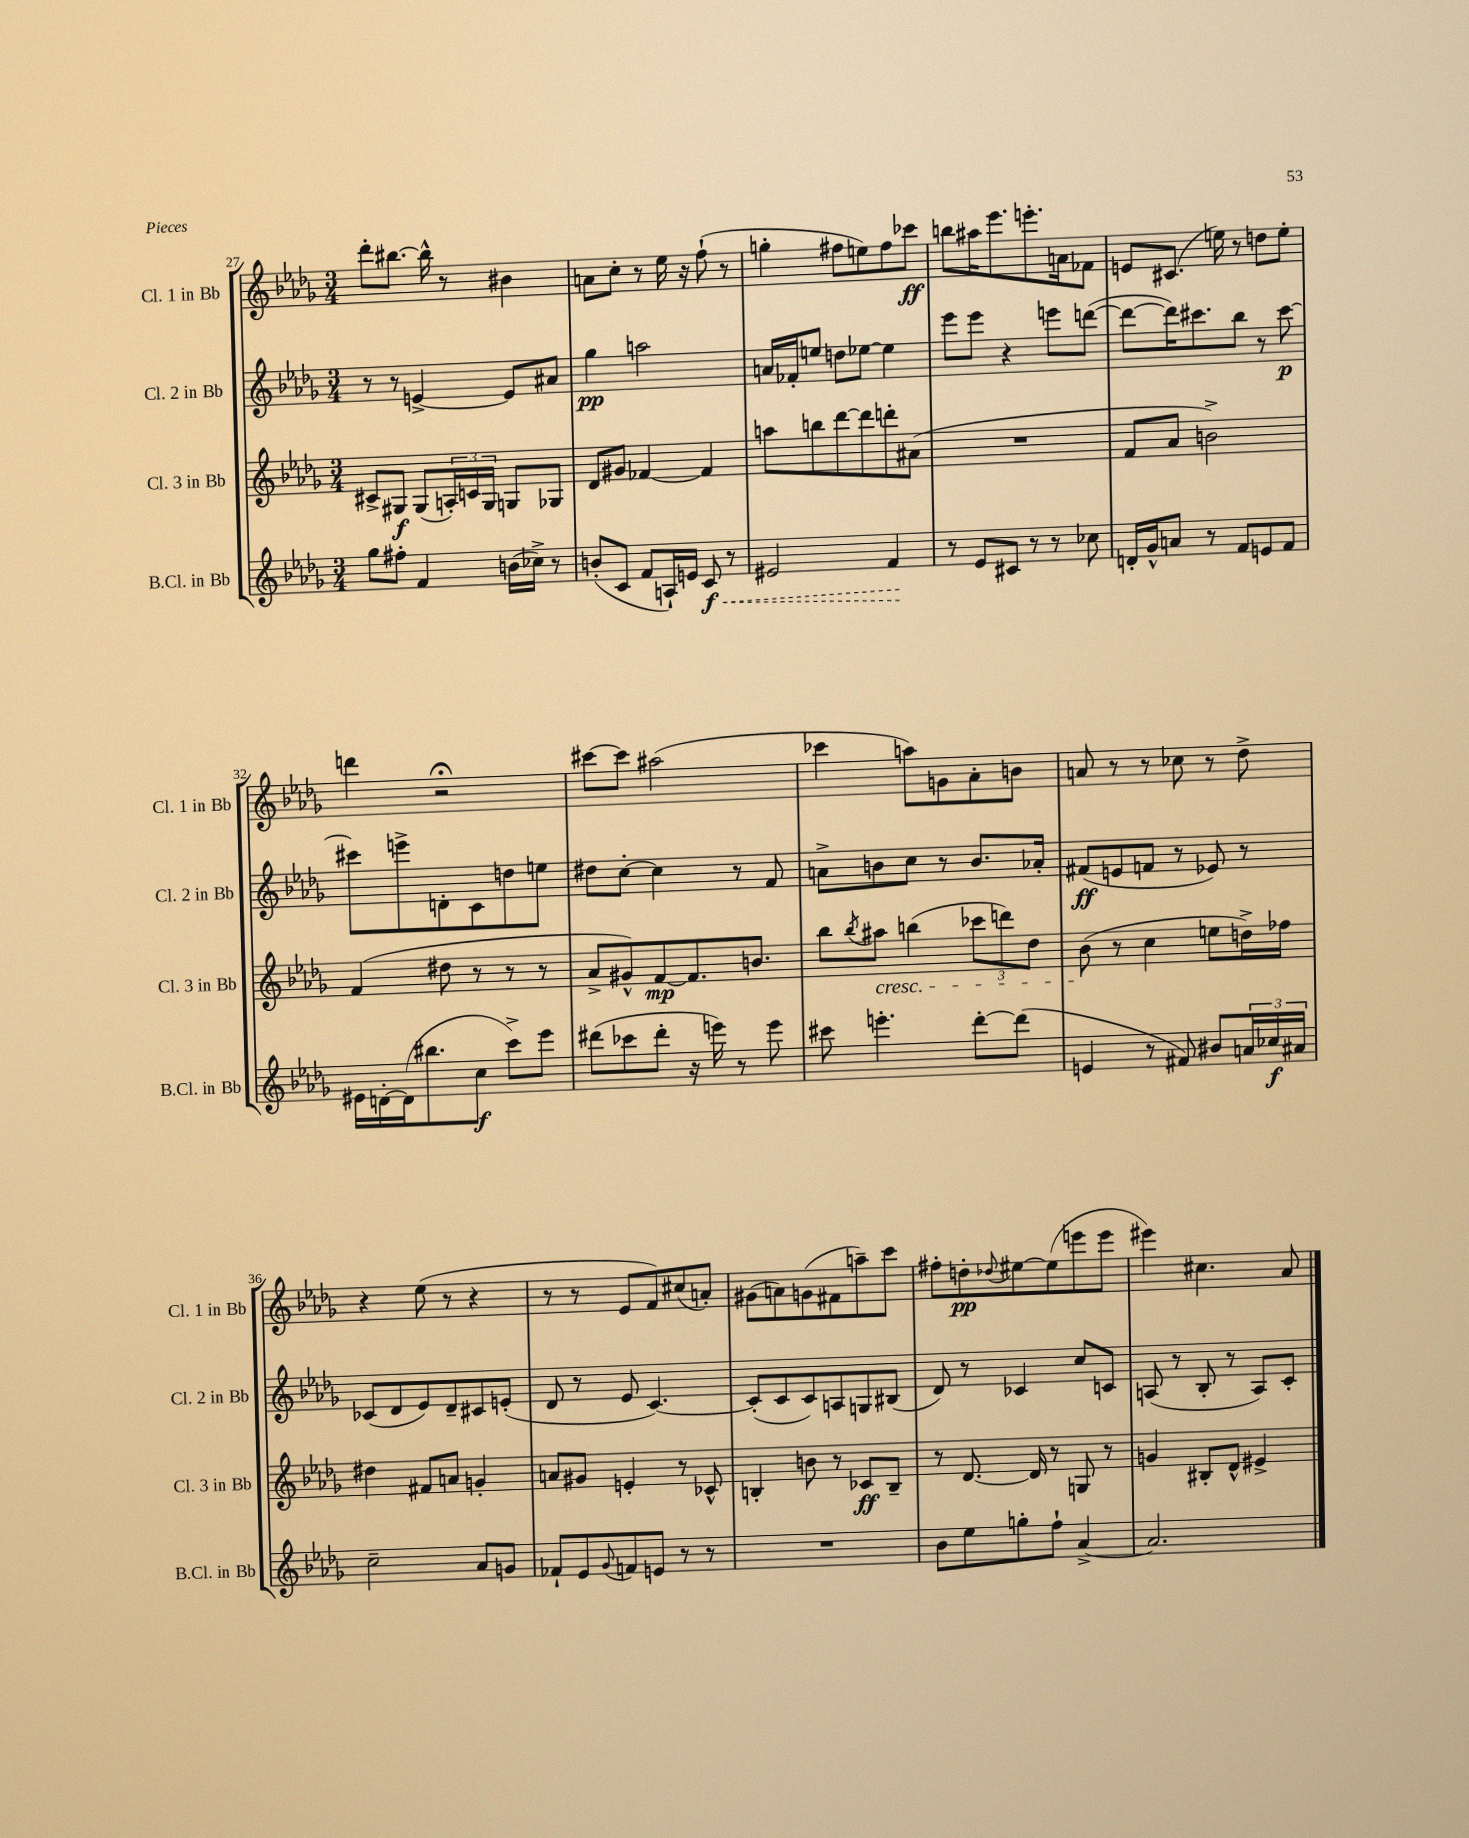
<<
\new StaffGroup <<
\new Staff = "s0" \with { instrumentName = "Cl. 1 in Bb" shortInstrumentName = "Cl. 1 in Bb" } {
    \clef treble \key des \major \numericTimeSignature \time 3/4
    des'''8-. bis''8.~ bis''16-^ r8 bis'4 |
    a'8 c''8-. r8 ees''16 r16 f''8-!( r8 |
    g''4-. fis''8 e''8) fis''8 ces'''8\ff |
    b''8 ais''16 ees'''8. e'''8.-. a'16 fes'8 |
    e'8 cis'8.( e''16) r8 d''8 e''8-. |
    d'''4 r2\fermata |
    cis'''8~ cis'''8 ais''2( |
    ces'''4 a''8) g'8 aes'8-. b'8 |
    a'8 r8 r8 ces''8 r8 des''8-> |
    r4 ees''8( r8 r4 |
    r8 r8 ees'8 f'8) cis''8( a'8-.) |
    gis'8( a'8) g'8( fis'8 a''8--) c'''8 |
    fis''8-. d''8-.\pp \appoggiatura { des''8 } eis''8~ eis''8( e'''8 e'''8 |
    eis'''4) cis''4. aes'8 \bar "|." |
}
\new Staff = "s1" \with { instrumentName = "Cl. 2 in Bb" shortInstrumentName = "Cl. 2 in Bb" } {
    \clef treble \key des \major \numericTimeSignature \time 3/4
    r8 r8 e'4~-> e'8 ais'8 |
    ges''4\pp a''2 |
    a'16 fes'16-. e''8 d''8 ees''8~ ees''4 |
    ees'''8 ees'''8 r4 e'''8 d'''8~( |
    d'''8~ d'''16) cis'''8. bes''8 r8 cis'''8~\p |
    cis'''8 e'''8-> d'8-. c'8 d''8 e''8 |
    dis''8 c''8~-. c''4 r8 f'8 |
    a'8-> b'8 c''8 r8 b'8. aes'16-. |
    fis'8\ff( e'8 f'8 r8 ees'8) r8 |
    ces'8( des'8 ees'8) des'8-- cis'8 e'8-.( |
    des'8 r8 ees'8 c'4.~) |
    c'8-.( c'8 c'8) a8 g8 bis8( |
    des'8) r8 ces'4 c''8 c'8 |
    a8( r8 bes8-. r8 a8) c'8-. \bar "|." |
}
\new Staff = "s2" \with { instrumentName = "Cl. 3 in Bb" shortInstrumentName = "Cl. 3 in Bb" } {
    \clef treble \key des \major \numericTimeSignature \time 3/4
    cis'8-> gis8\f gis8( \tuplet 3/2 { a16-.) c'16 gis16 } g8 ges8 |
    des'8 gis'8 fes'4~ fes'4 |
    a''8 b''8 des'''8~ des'''8 d'''8-. ais'8( |
    R2. |
    f'8 aes'8 b'2->) |
    f'4( dis''8 r8 r8 r8 |
    aes'8-> gis'8-^) f'8~\mp f'8. b'8. |
    bes''8 \acciaccatura { bes''8 } ais''8\cresc b''4( \tuplet 3/2 { ces'''8 d'''8) des''8 } |
    bes'8\!( r8 c''4 e''8 d''16->) fes''16 |
    dis''4 fis'8 a'8 g'4-. |
    a'8 gis'8 e'4-. r8 ces'8-^ |
    b4-. b'8 r8 ces'8\ff b8-- |
    r8 des'8.~ des'16 r8 g8 r8 |
    g'4 bis8-. des'8-^ eis'4-> \bar "|." |
}
\new Staff = "s3" \with { instrumentName = "B.Cl. in Bb" shortInstrumentName = "B.Cl. in Bb" } {
    \clef treble \key des \major \numericTimeSignature \time 3/4
    ges''8 fis''8-. f'4 b'16( ces''16->) r8 |
    b'8-.( c'8 f'8 a16-!) e'16 \once \override Hairpin.style = #'dashed-line c'8\f\< r8 |
    eis'2 f'4\! |
    r8 ees'8 cis'8 r8 r8 ces''8 |
    d'16-. ges'16-^ a'8 r8 f'8 e'8 f'8 |
    eis'16 d'16~-. d'16( bis''8. c''8\f c'''8->) ees'''8 |
    dis'''8( ces'''8 dis'''8-. r16 e'''16) r8 e'''8 |
    cis'''8 e'''4.-. des'''8~-. des'''8( |
    e'4 r8 fis'8) bis'8 \tuplet 3/2 { a'16 ces''16\f ais'16 } |
    c''2-- aes'8 g'8 |
    fes'8-! ees'8 \appoggiatura { ges'8 } f'8 e'8 r8 r8 |
    R2. |
    bes'8 ees''8 g''8-. f''8-! aes'4~-> |
    aes'2. \bar "|." |
}
>>
>>
\layout { \context { \Score currentBarNumber = #27 } }
